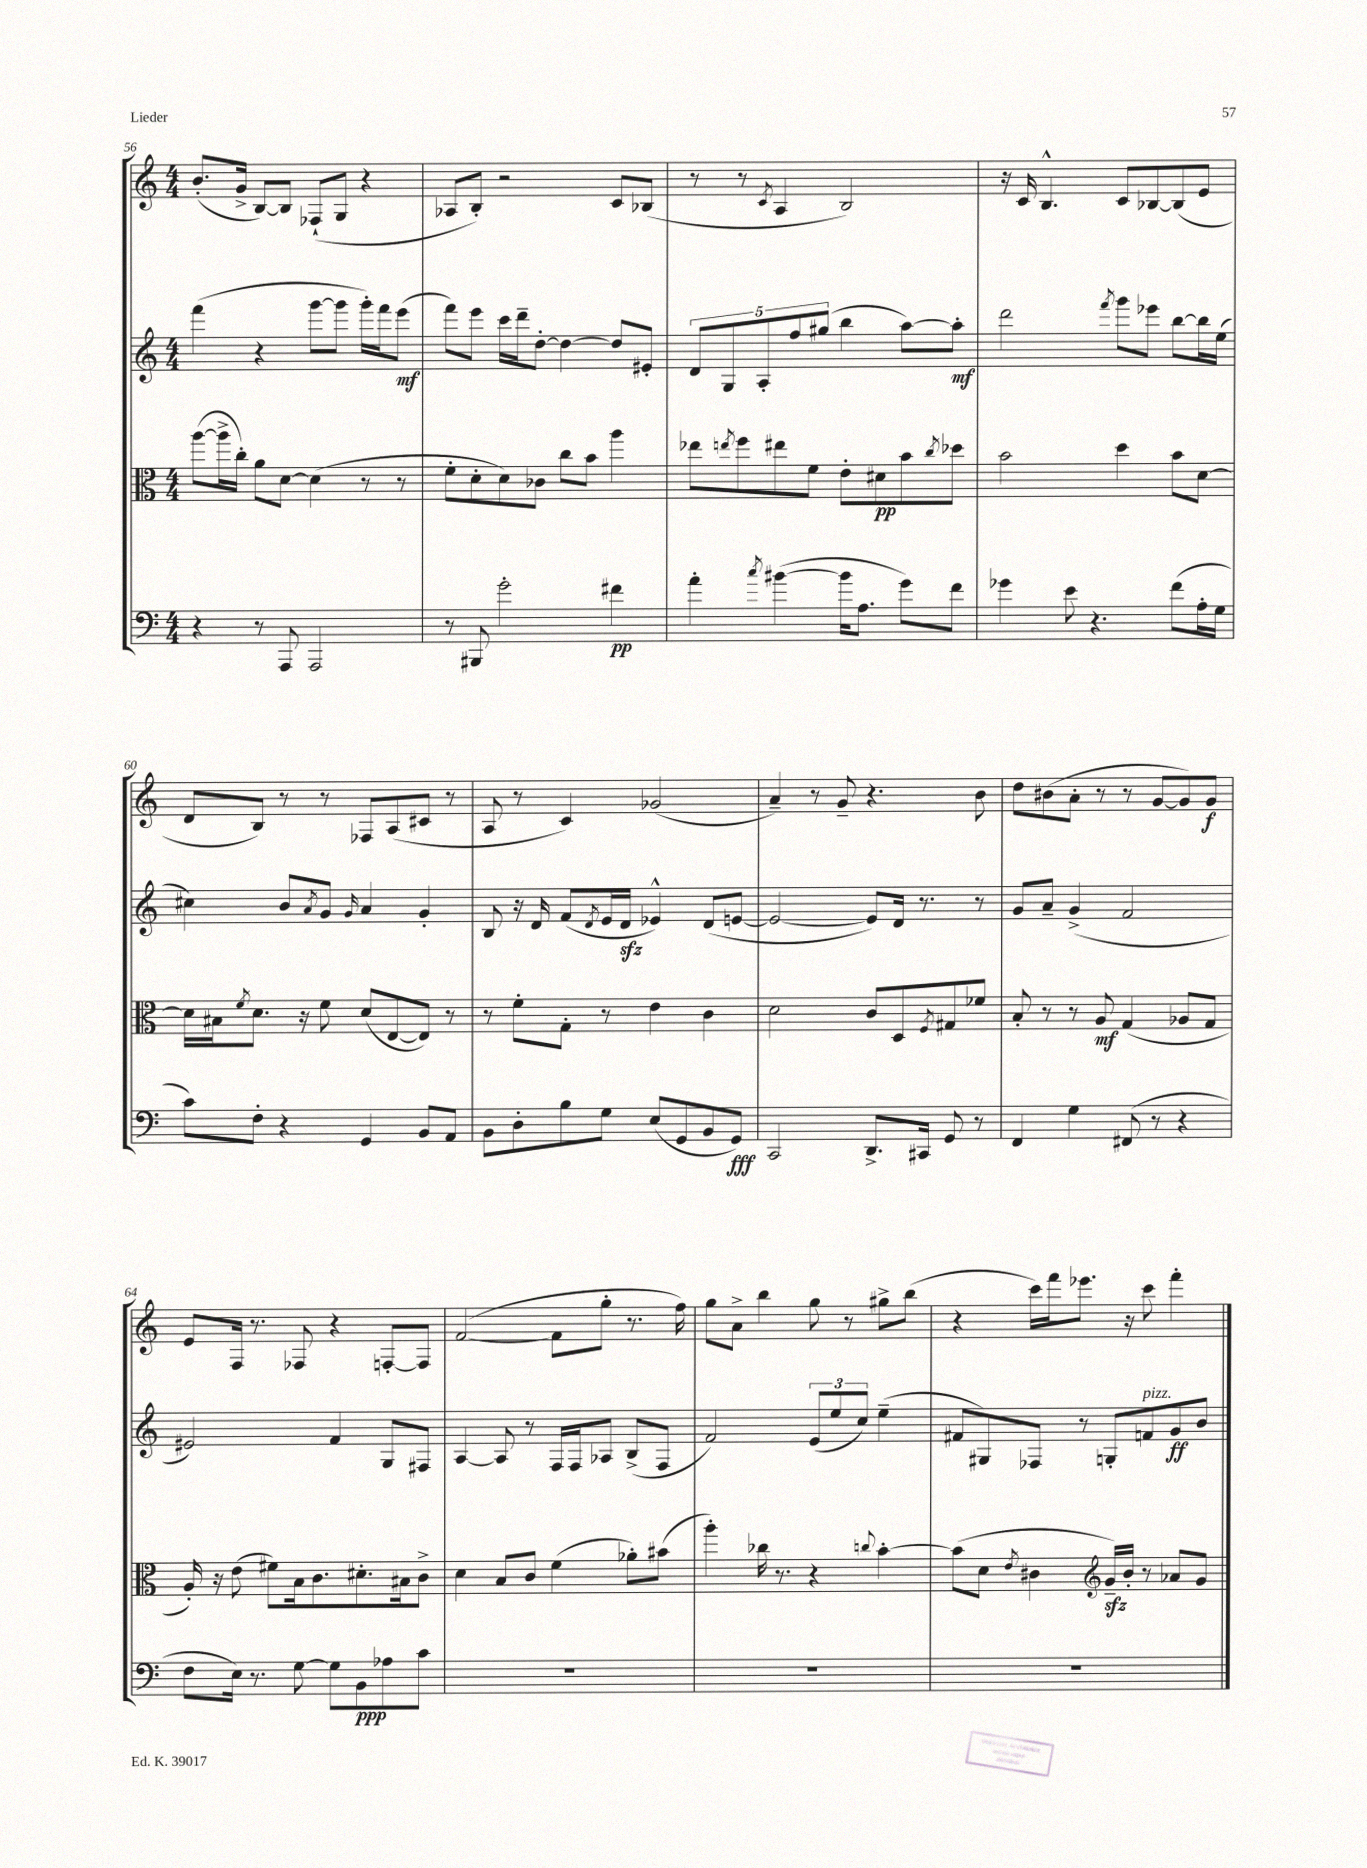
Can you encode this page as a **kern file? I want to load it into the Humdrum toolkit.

**kern	**kern	**kern	**kern
*staff4	*staff3	*staff2	*staff1
*clefF4	*clefC3	*clefG2	*clefG2
*k[]	*k[]	*k[]	*k[]
*M4/4	*M4/4	*M4/4	*M4/4
4r	([8aa	(4fff	(8.b'
.	16aa^]	.	.
.	16cc')	.	16g^
8r	8a	4r	[8B)
8AAA	[8d	.	8B]
2AAA	(4d]	[8ggg	(8F-`
.	.	8ggg]	8G
.	8r	16ggg')	4r
.	.	16fff	.
.	8r	(8eee	.
=	=	=	=
8r	8f'	8fff)	8A-
8BBB#	8d'	8eee	8B')
2g'	8d)	16ccc	2r
.	.	16ddd~	.
.	8c-	[8dd'	.
.	8cc	4dd_	.
.	8b	.	.
4f#	4aa	8dd]	8c
.	.	8e#'	(8B-
=	=	=	=
4a'	8ee-	10d	8r
.	.	10G	.
.	8qee	.	.
.	8ff	.	8r
.	.	10A'	.
8qcc	.	.	8qc
([4b#	8ee#	.	4A
.	.	10ff	.
.	8f	.	.
.	.	(10gg#	.
16b#]	8e'	4bb	2B)
8.A	.	.	.
.	8d#	.	.
8g)	8b	[8aa)	.
.	8qcc	.	.
8f	8dd-	8aa']	.
=	=	=	=
4g-	2b	2ddd	16r
.	.	.	16c
.	.	.	4.B^^
8e	.	.	.
4.r	.	.	.
.	.	8qfff	.
.	4dd	8ggg	8c
.	.	8eee-	[8B-
(8f	8b	[8bb	(8B-]
16A'	[8d	16bb]	8e
16G	.	(16ee	.
=	=	=	=
8c)	16d]	4cc#)	8d
.	16B#	.	.
.	8qf	.	.
8F'	8.d	.	8B)
4r	.	8b	8r
.	16r	.	.
.	.	8qa	.
.	8f	8g	8r
.	.	16qqg	.
4GG	(8d	4a	8F-
.	[8E	.	(8A
8BB	8E])	4g'	8c#
8AA	8r	.	8r
=	=	=	=
8BB	8r	8B	8A
8D'	8f'	16r	8r
.	.	16d	.
8B	8G'	(8f	4c)
.	.	8qd	.
8G	8r	16e	.
.	.	16d	.
(8E	4e	4e-^^)	(2g-
8GG	.	.	.
8BB	4c	(8d	.
8GG)	.	[8e	.
=	=	=	=
2CC	2d	2e_	4a~)
.	.	.	8r
.	.	.	8g~
8.DD^	8c	8e])	4.r
.	8D	16d	.
16CC#	.	8.r	.
.	8qF	.	.
8GG	8G#	.	.
8r	8f-	8r	8b
=	=	=	=
4FF	8B'	8g	8dd
.	8r	8a~	(8b#
4G	8r	(4g^	8a'
.	8A	.	8r
(8FF#	(4G	2f	8r
8r	.	.	[8g
4r	8A-	.	8g])
.	8G	.	8g
=	=	=	=
8F	16A')	2e#)	8e
.	16r	.	.
16E)	(8e	.	16F
8.r	.	.	8.r
.	8f#)	.	.
[8G	16B	.	8F-
.	8.c	.	.
8G]	.	4f	4r
8BB	8.d#'	.	.
8A-	.	8G	[8F'
.	16B#	.	.
8c	8c^	8F#	8F]
=	=	=	=
1r	4d	[4A	([2f
.	8B	8A]	.
.	8c	8r	.
.	(4f	16F	8f]
.	.	16F	.
.	.	8A-	8gg'
.	8a-')	(8B^	8.r
.	(8b#	8F	.
.	.	.	16ff)
=	=	=	=
1r	4aa')	2f)	8gg
.	.	.	8a^
.	16cc-	.	4bb
.	8.r	.	.
.	4r	(12e	8gg
.	.	12ee	.
.	.	.	8r
.	.	12cc)	.
.	8qqcc	.	.
.	[4b'	(4ee~	8gg#^
.	.	.	(8bb
=	=	=	=
1r	(8b]	8f#	4r
.	8d	8G#)	.
.	8qe	.	.
.	4c#	8F-	16ccc)
.	.	.	16fff
.	.	8r	8.eee-
*	*clefG2	*	*
.	16g~)	8G'	.
.	16b'	.	16r
.	8r	8f	8ccc
.	8a-	8g	4fff'
.	8g	8b	.
==	==	==	==
*-	*-	*-	*-
